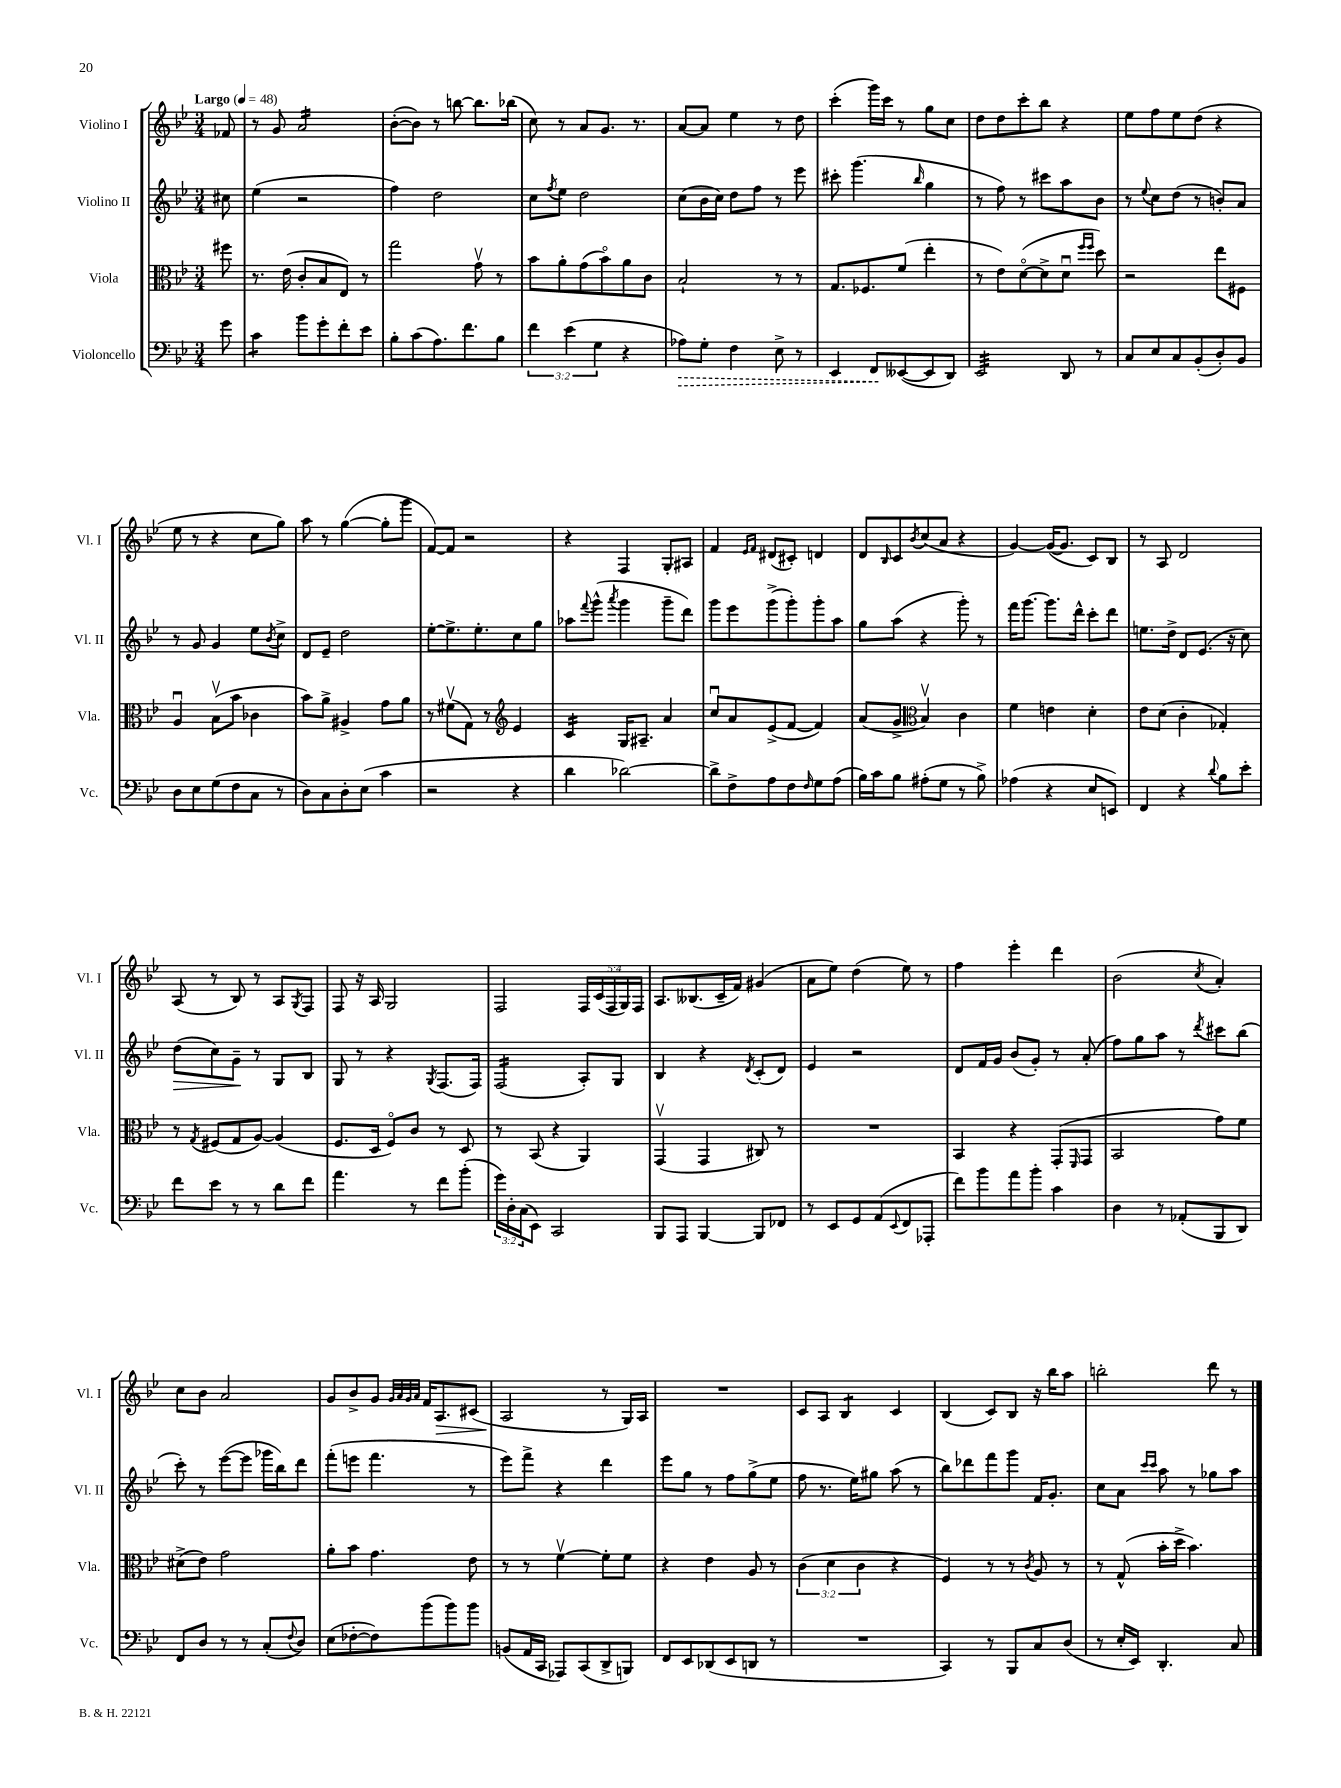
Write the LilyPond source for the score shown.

<<
\new StaffGroup <<
\new Staff = "s0" \with { instrumentName = "Violino I" shortInstrumentName = "Vl. I" } {
    \clef treble \key bes \major \numericTimeSignature \time 3/4 \override Staff.TupletNumber.text = #tuplet-number::calc-fraction-text \partial 8 \tempo "Largo" 4 = 48
    fes'8 |
    r8 g'8 a'2:16 |
    bes'8~-.( bes'8) r8 b''8~ b''8. bes''16( |
    c''8) r8 a'8 g'8. r8. |
    a'8~ a'8 ees''4 r8 d''8 |
    c'''4-.( g'''16) c'''16 r8 g''8 c''8 |
    d''8 d''8 c'''8-. bes''8 r4 |
    ees''8 f''8 ees''8 d''8( r4 |
    ees''8 r8 r4 c''8 g''8) |
    a''8 r8 g''4~( g''8-. g'''8 |
    f'8~) f'8 r2 |
    r4 f4 g8-. ais8 |
    f'4 \grace { ees'16 f'16 } dis'8( cis'8-.) d'4 |
    d'8 \grace { bes16 } c'8 \acciaccatura { bes'8 } c''8( a'8 r4 |
    g'4~) g'16~( g'8. c'8) bes8 |
    r8 a8 d'2 |
    a8( r8 bes8) r8 a8 \acciaccatura { g8 } f8 |
    f8 r16 a16 g2 |
    f2 \tuplet 5/4 { f16 c'16( f16 g16) f16 } |
    a8. beses8.( c'16-- f'16) gis'4( |
    a'8 ees''8) d''4( ees''8) r8 |
    f''4 ees'''4-. d'''4 |
    bes'2( \acciaccatura { c''8 } a'4-.) |
    c''8 bes'8 a'2 |
    g'8 bes'8-> g'8 \grace { g'32 a'32 g'32 a'32 } f'16 a8.\> cis'8( |
    a2\! r8 g16) a16 |
    R2. |
    c'8 a8 bes4:8 c'4 |
    bes4( c'8) bes8 r16 bes''16 a''8 |
    b''2-. d'''8 r8 \bar "|." |
}
\new Staff = "s1" \with { instrumentName = "Violino II" shortInstrumentName = "Vl. II" } {
    \clef treble \key bes \major \numericTimeSignature \time 3/4 \partial 8
    cis''8 |
    ees''4( r2 |
    f''4) d''2 |
    c''8 \acciaccatura { f''8 } ees''8 d''2 |
    c''8( bes'16 c''16) d''8 f''8 r8 ees'''8 |
    cis'''8-. g'''4.( \grace { bes''16 } g''4 |
    r8 f''8) r8 cis'''8 a''8 bes'8 |
    r8 \appoggiatura { ees''8 } c''8 d''8( r8 b'8-.) a'8 |
    r8 g'8 g'4 ees''8 \acciaccatura { bes'8 } c''8-> |
    d'8 ees'8-- d''2 |
    ees''8~-. ees''8.-> ees''8.-. c''8 g''8 |
    aes''8 \appoggiatura { f'''8 } g'''8-^( \acciaccatura { a'''8 } g'''4 g'''8-- d'''8) |
    g'''8 ees'''8 g'''8->( g'''8-.) g'''8-. a''8 |
    g''8 a''8( r4 g'''8-.) r8 |
    f'''16 g'''8.~ g'''8. d'''16-^ c'''8-. d'''8 |
    e''8. d''16-> d'8 ees'8.( r16 c''8) |
    d''8\>( c''8) g'8--\! r8 g8 bes8 |
    g8 r8 r4 \acciaccatura { g8 } f8.( f16) |
    f2:16( a8-.) g8 |
    bes4 r4 \acciaccatura { d'8 } c'8-.( d'8) |
    ees'4 r2 |
    d'8 f'16 g'16 bes'8( g'8-.) r8 a'8-.( |
    f''8) g''8 a''8 r8 \acciaccatura { d'''8 } cis'''8 bes''8( |
    c'''8-.) r8 ees'''8~( ees'''8 ges'''16 bes''16) d'''8 |
    f'''8-.( e'''8 f'''4. r8 |
    ees'''8) f'''8-> r4 d'''4 |
    ees'''8 g''8 r8 f''8 g''8->( ees''8 |
    f''8 r8. ees''16) gis''8 a''8( r8 |
    bes''8) des'''8 f'''8 g'''8 f'16 g'8.-. |
    c''8 a'8 \grace { c'''16 c'''16 } a''8 r8 ges''8 a''8 \bar "|." |
}
\new Staff = "s2" \with { instrumentName = "Viola" shortInstrumentName = "Vla." } {
    \clef alto \key bes \major \numericTimeSignature \time 3/4 \override Staff.TupletNumber.text = #tuplet-number::calc-fraction-text \partial 8
    fis''8 |
    r8. ees'16( c'8-. bes8 ees8) r8 |
    g''2 g'8\upbow r8 |
    bes'8 a'8-. g'8( bes'8\flageolet) a'8 c'8 |
    bes2-! r8 r8 |
    g8. fes8. f'8( ees''4-. |
    r8 ees'8) d'8~\flageolet( d'8-> d'8\downbow \grace { f''16 f''16 } d''8) |
    r2 ees''8 fis8 |
    a4\downbow bes8\upbow( bes'8 ces'4 |
    bes'8) a'8-> ais4-> g'8 a'8 |
    r8 fis'8\upbow( g8) r8 \clef treble ees'4 |
    c'4:16 g16 ais8.-- a'4 |
    c''8\downbow a'8 ees'8->( f'8~ f'4) |
    a'8( g'8-> \clef alto bes4\upbow) c'4 |
    f'4 e'4 d'4-. |
    ees'8 d'8( c'4-. ges4-.) |
    r8 \acciaccatura { g8 } fis8( g8 a8~) a4( |
    f8. d16 f8\flageolet) c'8 r8 d8 |
    r8 bes,8( r4 a,4) |
    g,4\upbow( g,4 cis8) r8 |
    R2. |
    bes,4 r4 g,8-.( \grace { f,16 } g,8 |
    bes,2 g'8) f'8 |
    dis'8->( ees'8) g'2 |
    a'8-. bes'8 g'4. ees'8 |
    r8 r8 f'4~\upbow f'8-. f'8 |
    r4 ees'4 a8 r8 |
    \tuplet 3/2 { c'4( d'4 c'4 } r4 |
    f4) r8 r8 \acciaccatura { c'8 } a8 r8 |
    r8 g8-^( bes'16-. d''16-> bes'4.) \bar "|." |
}
\new Staff = "s3" \with { instrumentName = "Violoncello" shortInstrumentName = "Vc." } {
    \clef bass \key bes \major \numericTimeSignature \time 3/4 \override Staff.TupletNumber.text = #tuplet-number::calc-fraction-text \partial 8
    g'8 |
    c'4:8 bes'8 g'8-. f'8-. ees'8 |
    bes8-. c'8( a8.) f'8. bes8 |
    \tuplet 3/2 { f'4 ees'4( g4 } r4 |
    \once \override Hairpin.style = #'dashed-line aes8\>) g8-. f4 ees8-> r8 |
    ees,4 f,8\! eeses,8~( eeses,8 d,8) |
    ees,2:32 d,8 r8 |
    c8 ees8 c8 bes,8-.( d8-.) bes,8 |
    d8 ees8 g8( f8 c8 r8 |
    d8) c8 d8-. ees8( c'4 |
    r2 r4 |
    d'4 des'2~) |
    des'8-> f8-> a8 f8 \grace { f16 } g8 a8( |
    bes16) c'16 bes8 ais8-.( g8 r8 bes8->) |
    aes4( r4 ees8 e,8) |
    f,4 r4 \appoggiatura { d'8 } bes8 ees'8-. |
    f'8 ees'8 r8 r8 d'8 f'8 |
    a'4. r8 f'8 bes'8-.( |
    \tuplet 3/2 { g'16) d16-. c16( } ees,8) c,2 |
    bes,,8 a,,8 bes,,4~ bes,,8 fes,8 |
    r8 ees,8 g,8 a,8( \appoggiatura { ees,8 } f,8 aes,,8-. |
    f'8) bes'8 a'8 bes'8-. c'4 |
    d4 r8 aes,8-.( bes,,8 d,8) |
    f,8 d8 r8 r8 c8-.( \appoggiatura { f8 } d8) |
    ees8( fes8~-. fes8) bes'8( bes'8) bes'8 |
    b,8( a,16 c,16 aes,,8) c,8( d,8-> b,,8) |
    f,8 ees,8 des,8( ees,8 d,8 r8 |
    R2. |
    c,4) r8 bes,,8 c8 d8( |
    r8 ees16-. ees,16) d,4.-. c8 \bar "|." |
}
>>
>>
\layout { \context { \Score \remove "Bar_number_engraver" } }
